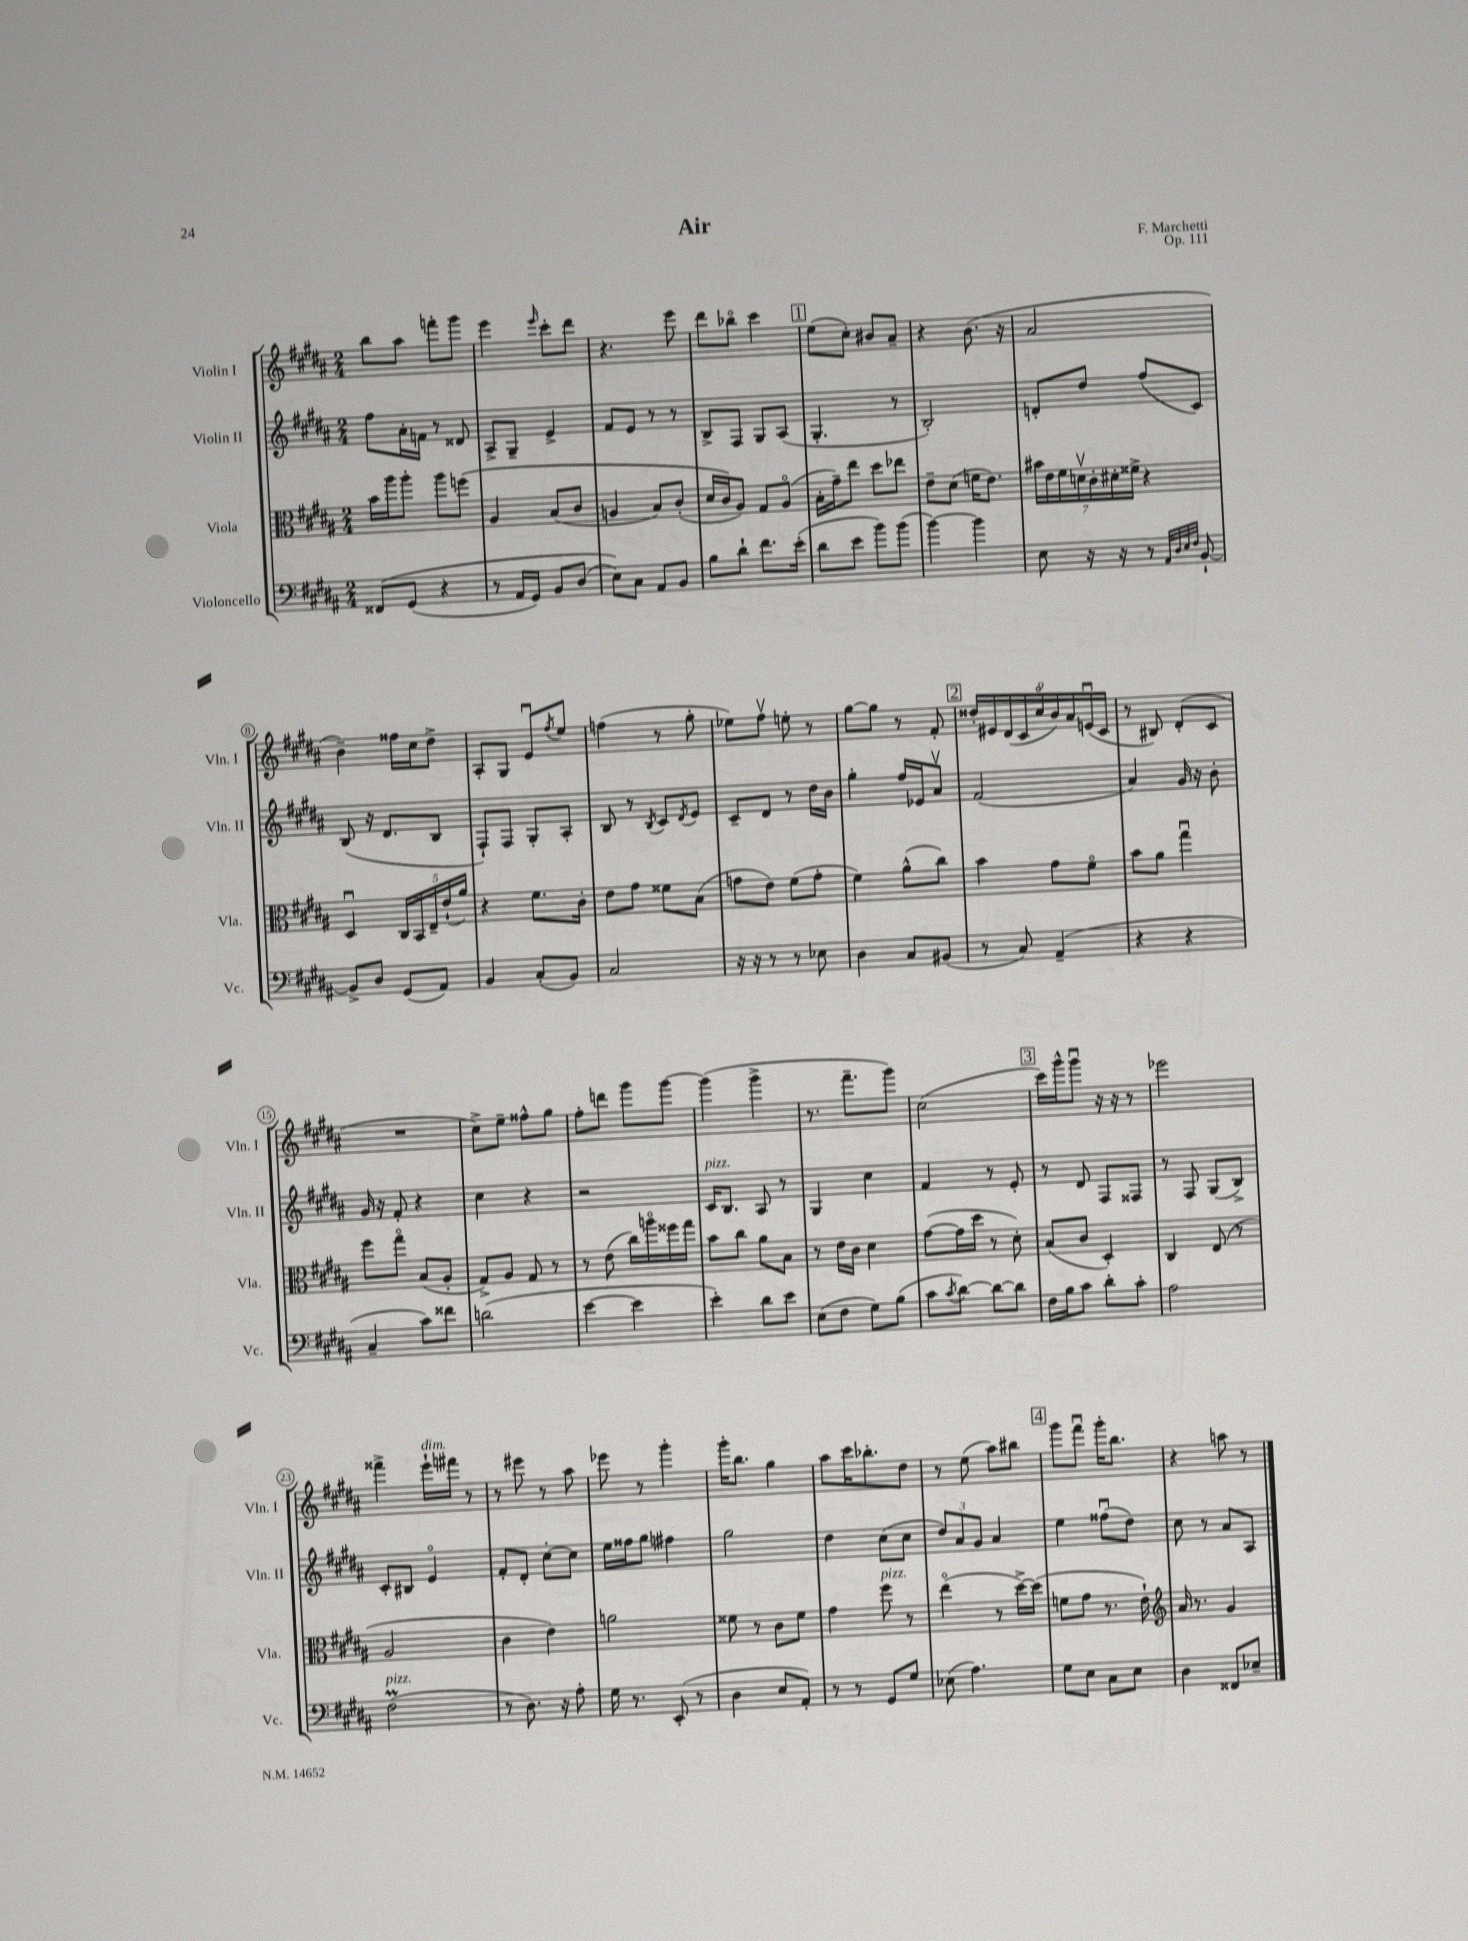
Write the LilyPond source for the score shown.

\header { title = "Air" composer = "F. Marchetti" opus = "Op. 111" }
<<
\new StaffGroup <<
\new Staff = "s0" \with { instrumentName = "Violin I" shortInstrumentName = "Vln. I" } {
    \clef treble \key b \major \numericTimeSignature \time 2/4
    b''8 ais''8 f'''8-. gis'''8 |
    e'''4 \grace { e'''16 } cis'''8-. dis'''8 |
    r4. e'''8 |
    dis'''8 bes''8\flageolet cis'''4 |
    \mark \markup { \box "1" } e''8( cis''8-.) bis'8 ais'8-- |
    r4 b'8.( r16 |
    ais'2 |
    b'4--) fisis''16 cis''16 dis''8-> |
    ais8-. gis8 e'8\downbow \acciaccatura { fis''8 } e''8 |
    f''4( r8 gis''8-. |
    ees''8) fis''8\upbow e''8-. r8 |
    gis''8~ gis''8 r8 fis'8-. |
    \mark \markup { \box "2" } \tuplet 9/8 { disis''16-. eis'16 dis'16( cis'16 cis''16\flageolet b'16) ais'16 e'16\downbow( cis'16 } |
    r8 bis8) dis'8-.( cis'8 |
    R2 |
    cis''8->) e''8-- fisis''8-^ gis''8 |
    fis''8-. d'''8 gis'''8 gis'''8~ |
    gis'''4( gis'''4-> |
    r8. fis'''8.-- gis'''8) |
    cis''2( |
    \mark \markup { \box "3" } cis'''16) gis'''16-^ gis'''8\downbow r16 r16 r8 |
    ees'''2 |
    fisis'''4-> e'''16-!^\markup { \italic "dim." } fis'''16 r8 |
    r8 eis'''8 r8 ais''8 |
    ees'''8 r8 gis'''4-. |
    gis'''16-. b''8. gis''4 |
    ais''8 cis'''16 bes''8.-. dis''8 |
    r8 e''8( ais''8) bis''8 |
    \mark \markup { \box "4" } gis'''8 fis'''8\downbow gis'''16-. b''8. |
    r4 a''8 r8 \bar "|." |
}
\new Staff = "s1" \with { instrumentName = "Violin II" shortInstrumentName = "Vln. II" } {
    \clef treble \key b \major \numericTimeSignature \time 2/4
    fis''8 ais'16-. f'16 r8 disis'8 |
    ais8-> gis8-- e'4-> |
    fis'8 e'8 r8 r8 |
    b8-> fis8 gis8 ais8( |
    \mark \markup { \box "1" } gis4.-. r8 |
    b2-.) |
    d'8-. dis''8 fis''8( cis'8) |
    b8( r16 dis'8. b8 |
    fis8-!) fis8 gis8-. ais8-. |
    b8 r8 \acciaccatura { b8 } cis'8 \acciaccatura { dis'8 } e'8 |
    cis'8-- dis'8 r8 dis''16 b'16 |
    gis''4-. fis''16 ees'16 ais'8\upbow |
    \mark \markup { \box "2" } fis'2( |
    ais'4) gis'16 r16 b'8-. |
    gis'16 r16 fis'8-. r4 |
    cis''4 r4 |
    r2 |
    cis'16^\markup { \italic "pizz." } b8. ais8 r8 |
    gis4 cis''4 |
    fis'4 r8 e'8-. |
    \mark \markup { \box "3" } r8 dis'8 fis8 fisis8 |
    r8 fis8 gis8( b8->) |
    cis'8-. bis8 e'4\flageolet |
    fis'8-. dis'8-. cis''8~-. cis''8 |
    e''16 fisis''16 gis''8 fis''4 |
    gis''2 |
    dis''4 cis''8( cis''8 |
    \tuplet 3/2 { dis''8) ais'8 gis'8 } ais'4 |
    \mark \markup { \box "4" } e''4 fisis''8\downbow( dis''8) |
    cis''8 r8 ais'8 ais8 \bar "|." |
}
\new Staff = "s2" \with { instrumentName = "Viola" shortInstrumentName = "Vla." } {
    \clef alto \key b \major \numericTimeSignature \time 2/4
    b'16 ais''16 ais''8-. ais''8 f''8\( |
    ais4 b8( cis'8 |
    a4 b8) cis'8-.( |
    dis'16 cis'16\) ais8) gis8 ais8\flageolet( |
    \mark \markup { \box "1" } b16-. gis'16--) e''8 dis''8 ees''8 |
    e'8-- dis'8( f'16 e'8.) |
    \tuplet 7/4 { bis'16 e'16 fis'16 d'16\upbow cis'16-. dis'16-. fisis'16-> } r4 |
    dis4\downbow \tuplet 5/4 { cis16 b,16 e16-- e'16-!( ais'16) } |
    r4 fis'8. cis'16-. |
    e'8 gis'8 fisis'8 b8( |
    g'8 e'8) fis'8( g'8-. |
    fis'4) ais'8-^( cis''8) |
    \mark \markup { \box "2" } b'4 gis'8 fis'8\flageolet |
    b'8 ais'8 gis''4\downbow |
    fis''8 gis''8\flageolet b8( ais8-. |
    gis8->) ais8 gis8 r8 |
    r8 e'8( cis''16) a''16\flageolet fisis''16 gis''16 |
    b'8 cis''8 ais'8 b8 |
    r8 e'16 cis'16 dis'4 |
    gis'8~( gis'16 dis''16 r8 dis'8-.) |
    \mark \markup { \box "3" } b8( cis'8 dis4-.) |
    cis4 e8( r8 |
    ais2 |
    cis'4 e'4) |
    a'2 |
    fisis'8 r8 cis'8 fisis'8 |
    gis'4 fis''8^\markup { \italic "pizz." } r8 |
    e''4\flageolet( r8 dis''16~->) dis''16( |
    \mark \markup { \box "4" } f'8 gis'8 r8. e'16-!) |
    \clef treble ais'16 r8. gis'4 \bar "|." |
}
\new Staff = "s3" \with { instrumentName = "Violoncello" shortInstrumentName = "Vc." } {
    \clef bass \key b \major \numericTimeSignature \time 2/4
    fisis,8\( gis,8( r4 |
    r8 ais,16 gis,16) b,8 dis8( |
    e8)\) cis8 ais,8 b,8 |
    b8 dis'8-! fis'8. e'16-.( |
    \mark \markup { \box "1" } dis'8 e'8 b'8) b'8( |
    b'4~) b'4 |
    e8 r16 r16 r8 \grace { ais,32 dis32 e32 fis32 } b,8~-! |
    b,8-> dis8 gis,8( ais,8) |
    b,4 cis8-.( b,8) |
    cis2 |
    r16 r16 r8 r8 ees8 |
    dis4 cis8 bis,8( |
    \mark \markup { \box "2" } r8 cis8) ais,4--( |
    r4 r4 |
    cis4-- cis'8) fisis'8 |
    d'2( |
    e'4~ e'4 |
    e'4-.) dis'8 e'8 |
    e8( fis8 gis8) b8( |
    cis'8 \acciaccatura { cis'8 } dis'8~) dis'8~ dis'8 |
    \mark \markup { \box "3" } fis16 b16 cis'8 dis'8-. cis'8-. |
    ais2 |
    fis2\prall^\markup { \italic "pizz." }( |
    r8 dis8.) r16 ais8-. |
    gis16 r8. e,8-.( r8 |
    dis4 e8 ais,8-.) |
    r8 r8 gis,8 gis8 |
    ees8( ais4.) |
    \mark \markup { \box "4" } gis8 e8 cis8 e8 |
    dis4 fisis,8 ees8-- \bar "|." |
}
>>
>>
\layout { \context { \Score \override BarNumber.stencil = #(make-stencil-circler 0.1 0.3 ly:text-interface::print) } }
